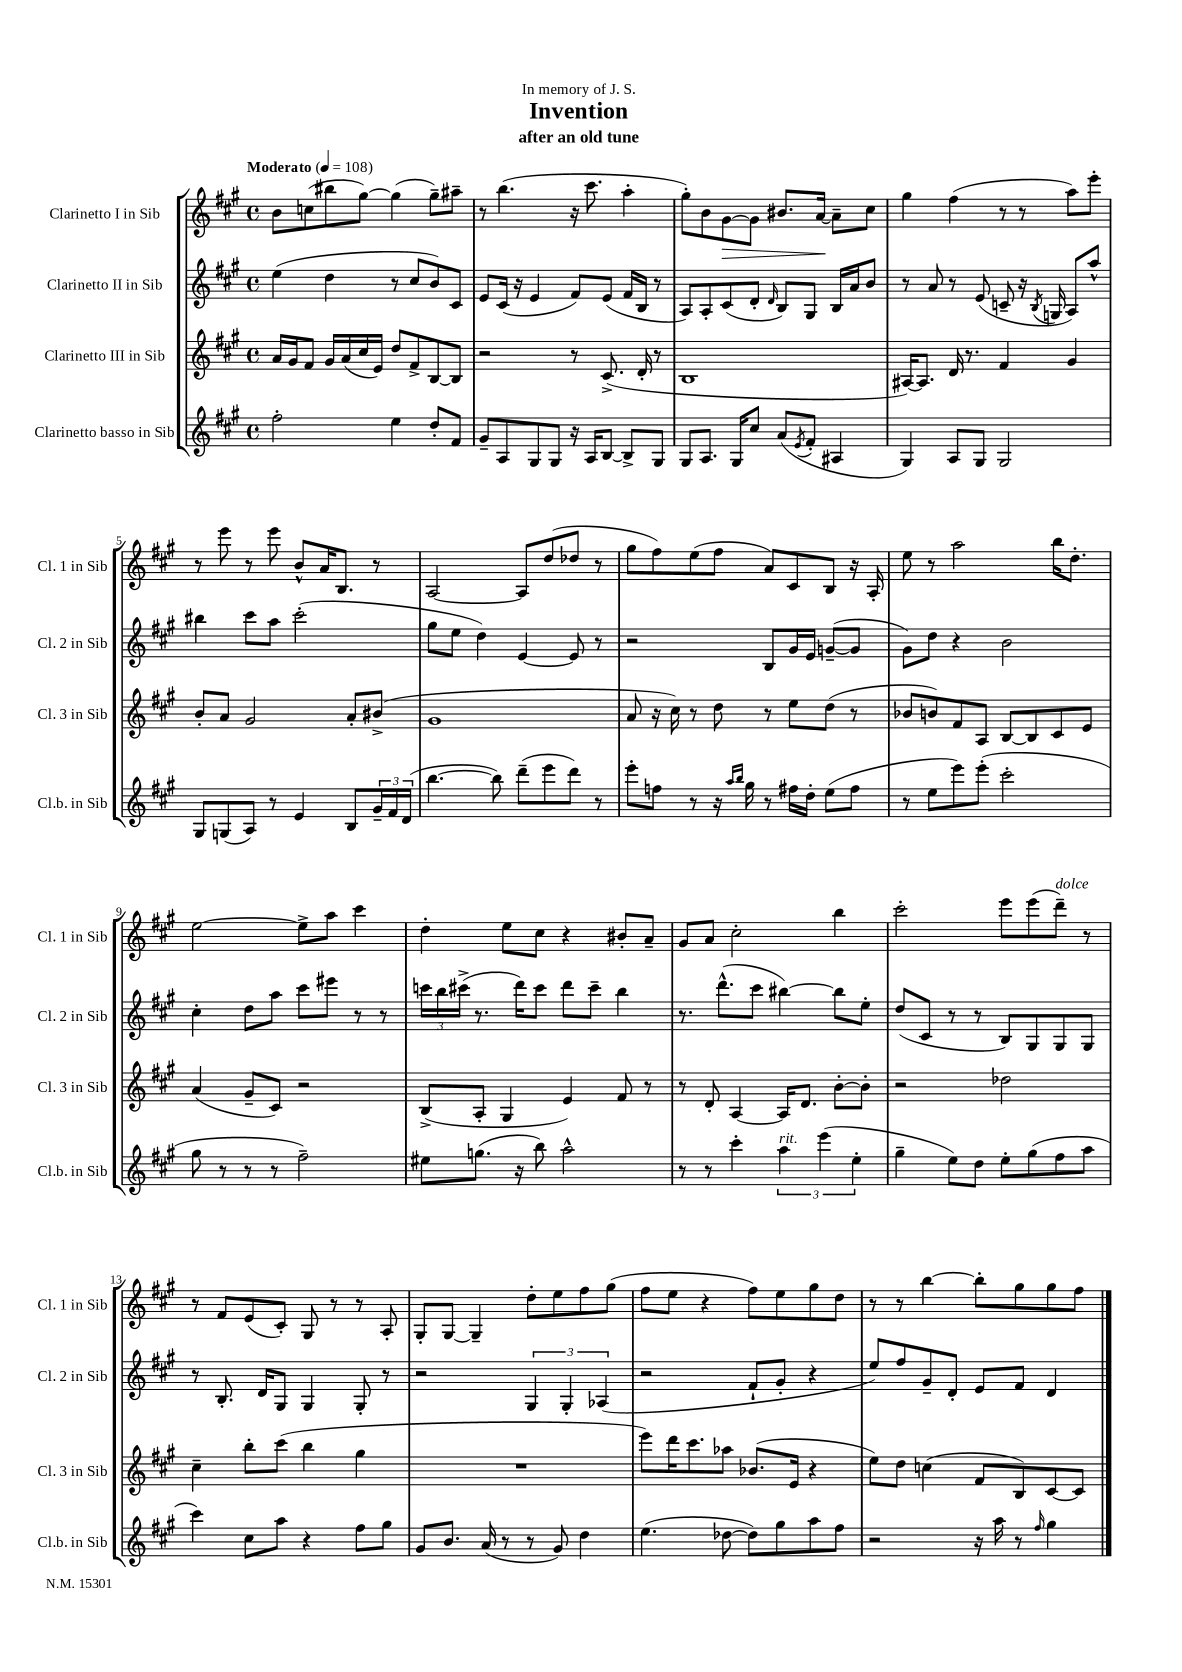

**kern	**kern	**kern	**kern
*staff4	*staff3	*staff2	*staff1
*clefG2	*clefG2	*clefG2	*clefG2
*k[f#c#g#]	*k[f#c#g#]	*k[f#c#g#]	*k[f#c#g#]
*M4/4	*M4/4	*M4/4	*M4/4
*met(c)	*met(c)	*met(c)	*met(c)
*MM108	*MM108	*MM108	*MM108
2ff#'	16a	(4ee	8b
.	16g#	.	.
.	8f#	.	(8cc
.	16g#	4dd	8bb#
.	(16a	.	.
.	16cc#	.	[8gg#)
.	16e)	.	.
4ee	8dd	8r	(4gg#]
.	8f#^	8cc#	.
8dd'	[8B	8b)	8gg#~)
8f#	8B]	8c#	8aa#~
=	=	=	=
8g#~	2r	8e	8r
8A	.	(16c#	(4.bb
.	.	16r	.
8G#	.	4e	.
8G#	.	.	.
16r	8r	8f#)	16r
16A	.	.	8.ccc#
[8B	(8.c#^	(8e	.
8B^]	.	16f#	4aa'
.	16d'	16B	.
8G#	8r	8r	.
=	=	=	=
8G#	1B	8A)	8gg#')
8.A	.	8A'	8b
.	.	(8c#	[8g#
16G#	.	.	.
8cc#	.	8d'	8g#]
.	.	16qqd	.
(8a	.	8B)	8.b#
8qe	.	.	.
8f#'	.	8G#	.
.	.	.	[16a
4A#	.	16B	8a~]
.	.	16a	.
.	.	8b	8cc#
=	=	=	=
4G#)	[16A#)	8r	4gg#
.	8.A#]	.	.
.	.	8a	.
8A	16d	8r	(4ff#
.	8.r	.	.
8G#	.	(8e	.
2G#	4f#	8c~	8r
.	.	16r	8r
.	.	8qB	.
.	.	16G	.
.	4g#	8A)	8aa)
.	.	8aa^^	8eee'
=	=	=	=
8G#	8b'	4bb#	8r
(8G	8a	.	8eee
8A)	2g#	8ccc#	8r
8r	.	8aa	8eee
4e	.	(2ccc#'	8b^^
.	.	.	16a
.	.	.	8.B
8B	8a'	.	.
24g#~	(8b#^	.	8r
24f#	.	.	.
(24d	.	.	.
=	=	=	=
[4.bb	1g#	8gg#	[2A
.	.	8ee	.
.	.	4dd)	.
8bb])	.	.	.
(8ddd~	.	[4e	8A]
8eee	.	.	(8dd
8ddd)	.	8e]	8dd-
8r	.	8r	8r
=	=	=	=
8eee'	8a	2r	8gg#
8ff	16r	.	8ff#)
.	16cc#)	.	.
8r	8r	.	(8ee
16r	8dd	.	8ff#
16qqaa	.	.	.
16qqbb	.	.	.
16gg#	.	.	.
8r	8r	8B	8a)
16ff#	8ee	16g#	8c#
16dd'	.	16e	.
(8ee	(8dd	([8g~	8B
8ff#	8r	8g]	16r
.	.	.	16A'
=	=	=	=
8r	8b-	8g#)	8ee
8ee	8b)	8dd	8r
8eee)	8f#	4r	2aa
(8eee'	8A	.	.
2ccc#'	[8B	2b	.
.	8B]	.	.
.	8c#	.	16bb
.	.	.	8.dd'
.	8e	.	.
=	=	=	=
8gg#	(4a	4cc#'	[2ee
8r	.	.	.
8r	8g#~	8dd	.
8r	8c#)	8aa	.
2ff#~)	2r	8ccc#	8ee^]
.	.	8eee#	8aa
.	.	8r	4ccc#
.	.	8r	.
=	=	=	=
8ee#	(8B^	24ccc	4dd'
.	.	24bb	.
.	.	(24ccc#^	.
(8.gg	8A'	8.r	.
.	4G#	.	8ee
16r	.	16ddd)	.
8bb)	.	8ccc#	8cc#
2aa^^	4e)	8ddd	4r
.	.	8ccc#~	.
.	8f#	4bb	8b#'
.	8r	.	8a~
=	=	=	=
8r	8r	8.r	8g#
8r	8d'	.	8a
.	.	(8.ddd^^	.
4ccc#'	[4A	.	2cc#'
.	.	8ccc#	.
6aa	16A]	[4bb#)	.
.	8.d	.	.
(6eee	.	.	.
.	[8b'	8bb#]	4bb
6ee'	.	.	.
.	8b']	8ee'	.
=	=	=	=
4gg#~	2r	(8dd	2ccc#'
.	.	8c#	.
8ee)	.	8r	.
8dd	.	8r	.
8ee'	2dd-	8B)	8eee
(8gg#	.	8G#	(8eee
8ff#	.	8G#	8ddd~)
8aa	.	8G#	8r
=	=	=	=
4ccc#)	4cc#~	8r	8r
.	.	8.B'	8f#
8cc#	8bb'	.	(8e
.	.	16d	.
8aa	(8ccc#	8G#	8c#')
4r	4bb	4G#	8G#
.	.	.	8r
8ff#	4gg#	8G#'	8r
8gg#	.	8r	8A'
=	=	=	=
8g#	1r	2r	8G#'
8.b	.	.	[8G#
.	.	.	4G#~]
(16a	.	.	.
8r	.	.	.
8r	.	6G#	8dd'
8g#)	.	.	8ee
.	.	6G#'	.
4dd	.	.	8ff#
.	.	(6A-	.
.	.	.	(8gg#
=	=	=	=
(4.ee	8eee)	2r	8ff#
.	16ddd	.	8ee
.	8.ccc#	.	.
.	.	.	4r
[8dd-	8aa-	.	.
8dd-])	(8.b-	8f#`	8ff#)
8gg#	.	8g#'	8ee
.	16e	.	.
8aa	4r	4r	8gg#
8ff#	.	.	8dd
=	=	=	=
2r	8ee)	8ee)	8r
.	8dd	8ff#	8r
.	(4cc	8g#~	[4bb
.	.	8d'	.
16r	8f#	8e	8bb']
16aa	.	.	.
8r	8B)	8f#	8gg#
16qqff#	.	.	.
4gg#	[8c#	4d	8gg#
.	8c#]	.	8ff#
==	==	==	==
*-	*-	*-	*-
